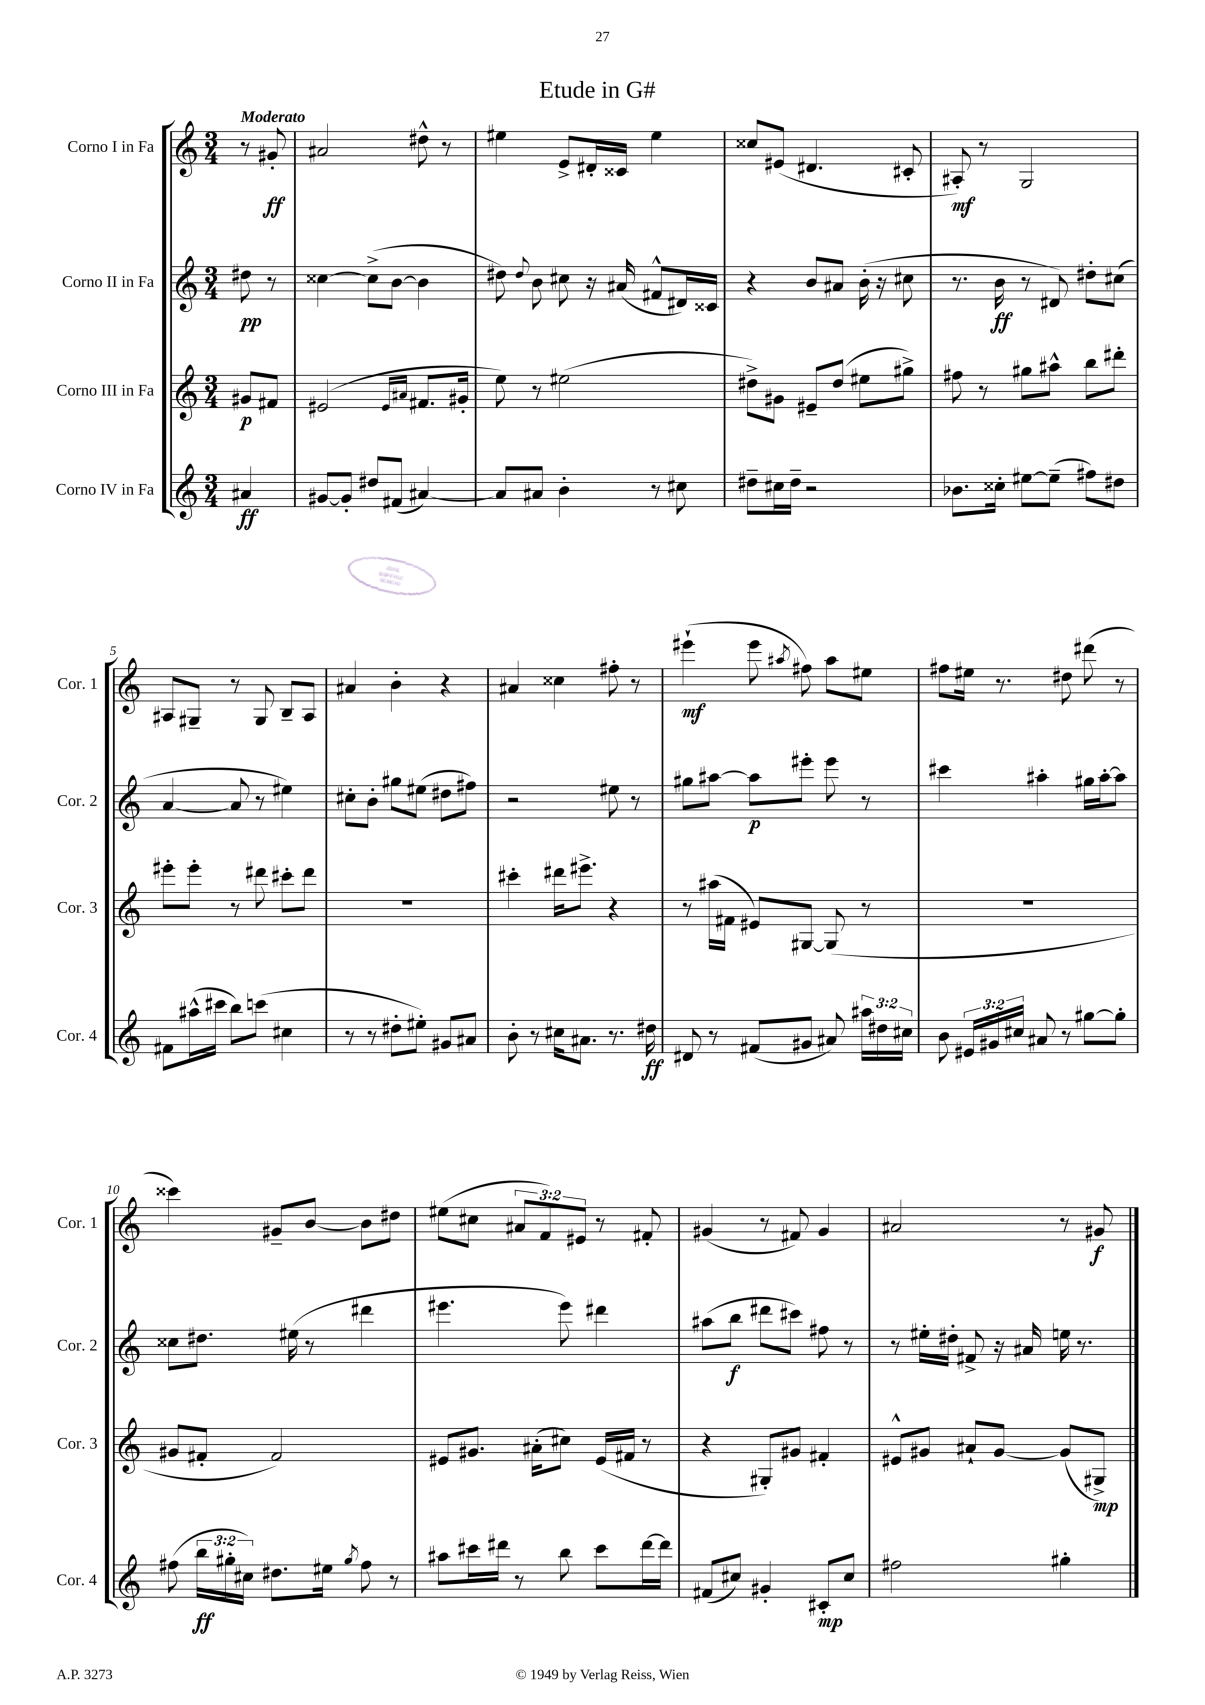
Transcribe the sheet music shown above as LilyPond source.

\header { title = "Etude in G#" }
<<
\new StaffGroup <<
\new Staff = "s0" \with { instrumentName = "Corno I in Fa" shortInstrumentName = "Cor. 1" } {
    \clef treble \key c \major \numericTimeSignature \time 3/4 \override Staff.TupletNumber.text = #tuplet-number::calc-fraction-text \partial 4 \tempo "Moderato"
    \autoBeamOff r8 gis'8-.\ff |
    ais'2 dis''8-^ r8 |
    eis''4 e'8[-> dis'16-. cisis'16] eis''4 |
    cisis''8[ eis'8]( dis'4. cis'8-. |
    ais8-.\mf) r8 g2 |
    ais8[ gis8]-- r8 gis8 b8[-- ais8] |
    ais'4 b'4-. r4 |
    ais'4 cisis''4 fis''8-. r8 |
    eis'''4-!\mf( eis'''8 \acciaccatura { ais''8 } fis''8) ais''8[ eis''8] |
    fis''8[ eis''16] r8. dis''8 dis'''8( r8 |
    cisis'''4) gis'8[-- b'8]~ b'8[ dis''8] |
    eis''8[( cis''8] \tuplet 3/2 { ais'8[ f'8) eis'8] } r8 fis'8-. |
    gis'4( r8 fis'8) gis'4 |
    ais'2 r8 gis'8\f \bar "|." |
}
\new Staff = "s1" \with { instrumentName = "Corno II in Fa" shortInstrumentName = "Cor. 2" } {
    \clef treble \key c \major \numericTimeSignature \time 3/4 \partial 4
    \autoBeamOff dis''8\pp r8 |
    cisis''4~ cisis''8[->( b'8]~ b'4 |
    dis''8) \appoggiatura { dis''8 } b'8 cis''8 r16 ais'16( fis'8[-^ dis'16) cisis'16] |
    r4 b'8[ ais'8] b'16-.( r16 cis''8 |
    r8. b'16\ff r8 dis'8) dis''8[-. cis''8]( |
    a'4~ a'8 r8 eis''4) |
    cis''8[-. b'8]-. gis''8[ eis''8]( dis''8[ fis''8]) |
    r2 eis''8 r8 |
    gis''8[ ais''8]~ ais''8[\p eis'''8]-. eis'''8 r8 |
    cis'''4 ais''4-. gis''16[ ais''16~-. ais''8] |
    cisis''8[ dis''8.] eis''16( r8 dis'''4 |
    eis'''4. eis'''8) dis'''4 |
    ais''8[( b''8]\f dis'''8[ cis'''8]) fis''8 r8 |
    r8 eis''16[-. dis''16]-. fis'8-> r16 ais'16 e''16 r8. \bar "|." |
}
\new Staff = "s2" \with { instrumentName = "Corno III in Fa" shortInstrumentName = "Cor. 3" } {
    \clef treble \key c \major \numericTimeSignature \time 3/4 \partial 4
    \autoBeamOff gis'8[\p fis'8] |
    eis'2( \grace { eis'16[ ais'16] } fis'8.[ gis'16]-. |
    e''8) r8 eis''2( |
    dis''8[->) gis'8] eis'8[-- dis''8]( eis''8[ gis''8]->) |
    fis''8 r8 gis''8[ ais''8]-^ b''8[ dis'''8]-. |
    eis'''8[-. eis'''8]-. r8 dis'''8 cis'''8[-. dis'''8] |
    R2. |
    cis'''4-. dis'''16[ eis'''8.]-> r4 |
    r8 ais''16[( fis'16] eis'8[) gis8]~ gis8( r8 |
    R2. |
    gis'8[ fis'8]-. fis'2) |
    eis'8[ gis'8.] ais'16[-.( cis''8]) eis'16[( fis'16] r8 |
    r4 gis8[-.) gis'8] fis'4-. |
    eis'8[-^ gis'8] ais'8[-! gis'8]~ gis'8[( gis8]->\mp) \bar "|." |
}
\new Staff = "s3" \with { instrumentName = "Corno IV in Fa" shortInstrumentName = "Cor. 4" } {
    \clef treble \key c \major \numericTimeSignature \time 3/4 \override Staff.TupletNumber.text = #tuplet-number::calc-fraction-text \partial 4
    \autoBeamOff ais'4\ff |
    gis'8[~ gis'8]-. dis''8[ fis'8]( ais'4~) |
    ais'8[ ais'8] b'4-. r8 cis''8 |
    dis''8[-- cis''16 dis''16]-- r2 |
    bes'8.[ cisis''16]-. eis''8[~ eis''8]--( fis''8[) dis''8] |
    fis'8[ ais''16-^( cis'''16] b''8[) c'''8]( cis''4 |
    r8 r8 dis''8[-. eis''8]-.) gis'8[ ais'8] |
    b'8-. r8 cis''16[ ais'8.] r8. dis''16\ff |
    dis'8 r8 fis'8[( gis'8] ais'8) \tuplet 3/2 { ais''16[ dis''16 cis''16] } |
    b'8 \tuplet 3/2 { eis'16[ gis'16 cis''16] } ais'8 r8 gis''8[~ gis''8]-. |
    fis''8( \tuplet 3/2 { b''16[\ff gis''16-. cis''16]) } dis''8.[ eis''16] \acciaccatura { gis''8 } fis''8 r8 |
    ais''8[ cis'''16 dis'''16] r8 b''8 cis'''8[ dis'''16~ dis'''16] |
    fis'8[( cis''8]) gis'4-. cis'8[-.\mp cis''8] |
    fis''2 gis''4-. \bar "|." |
}
>>
>>
